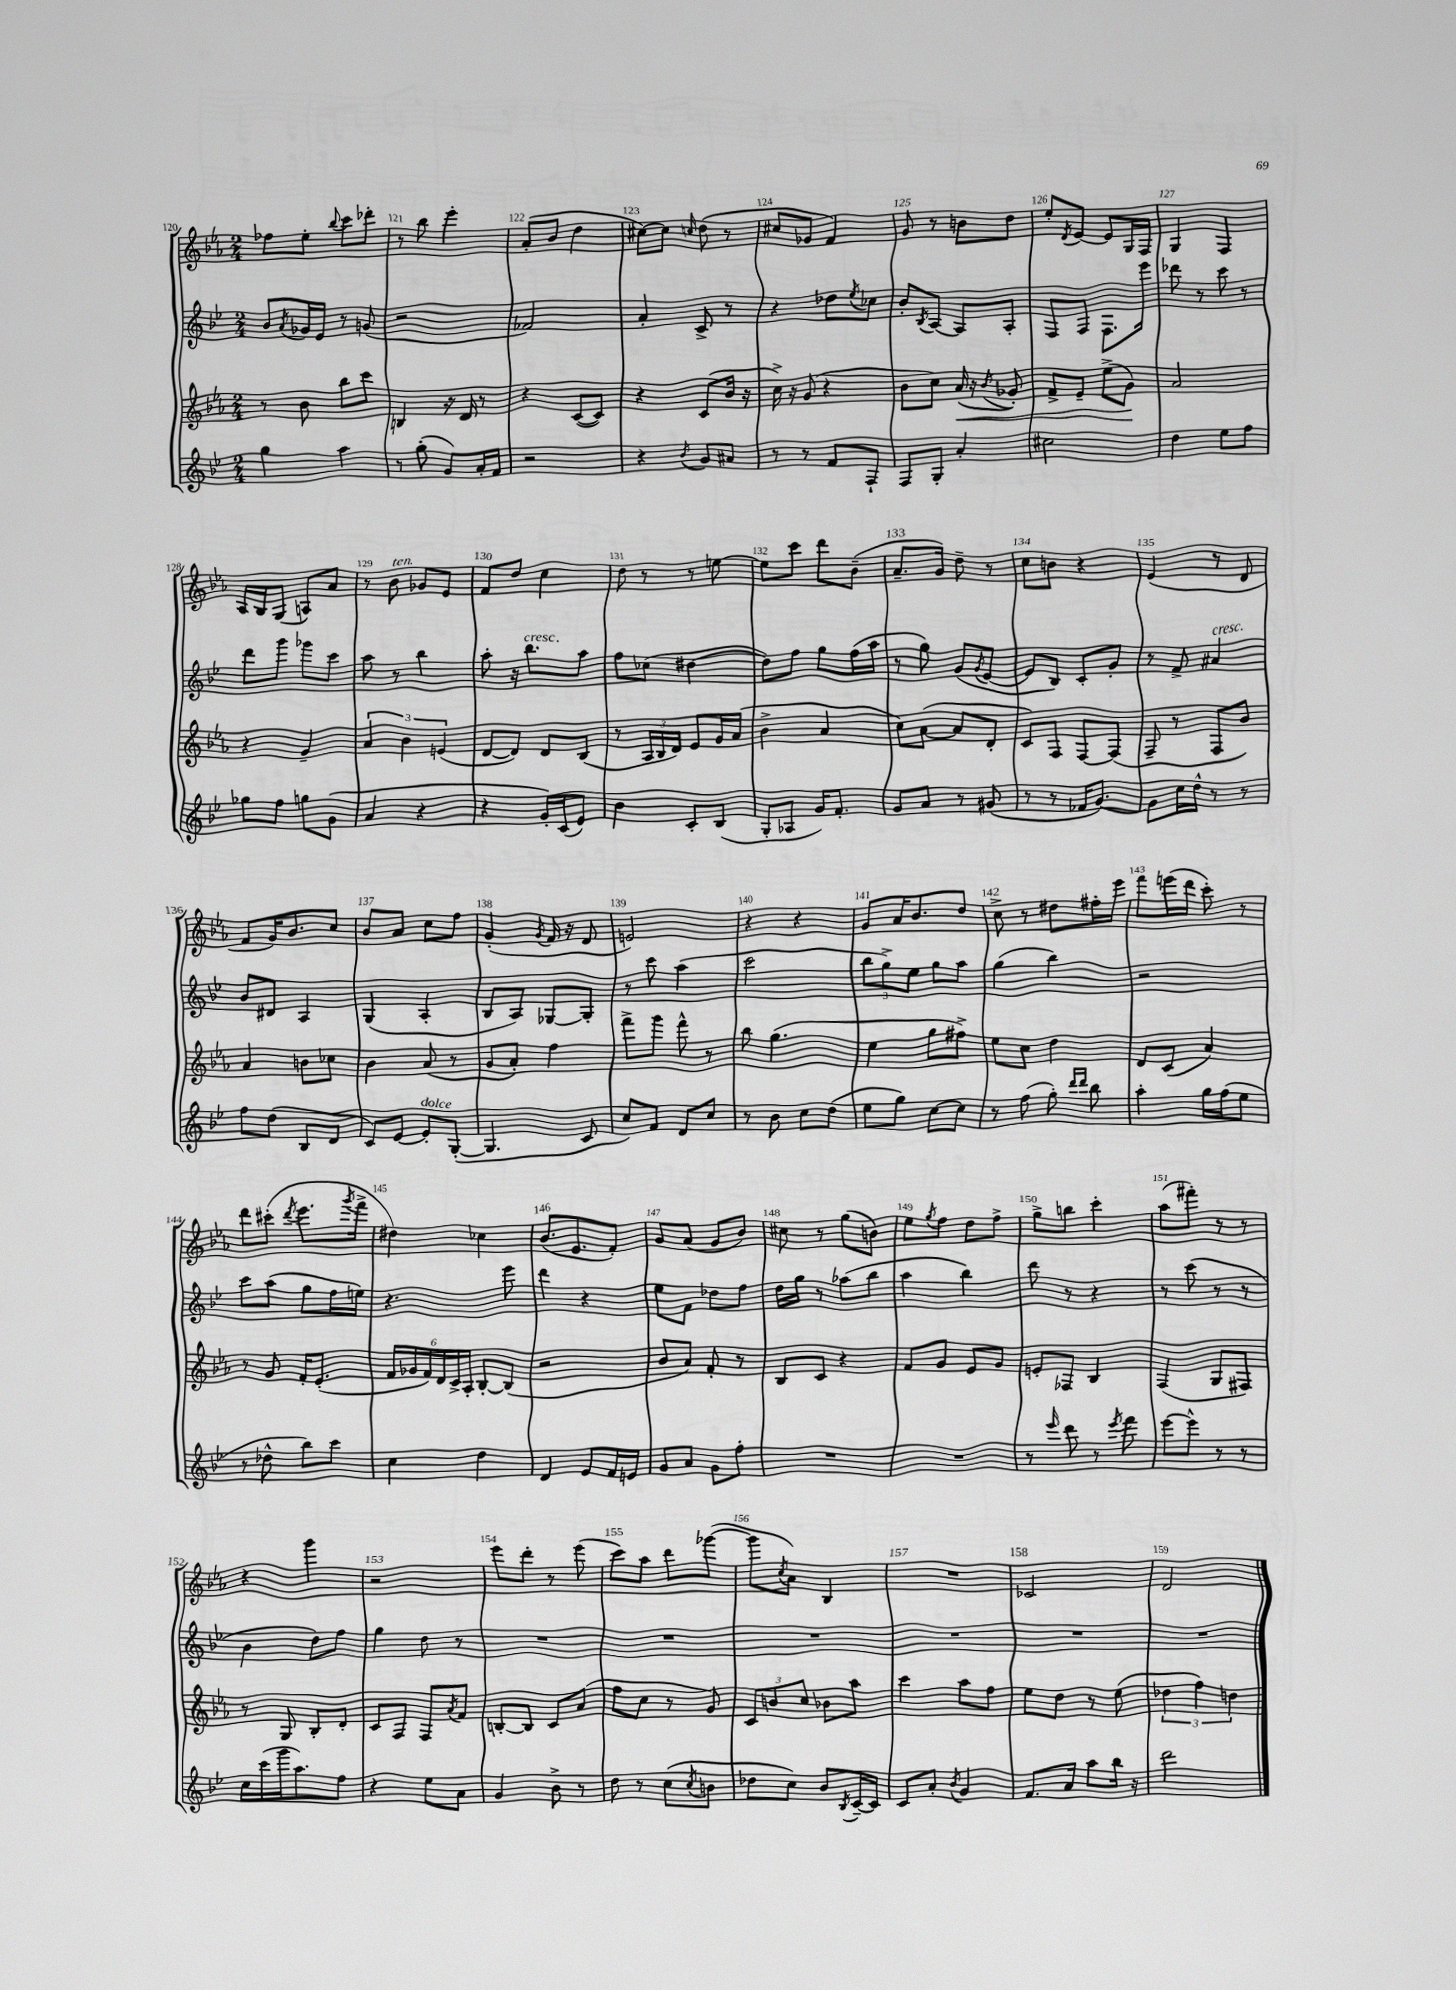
<<
\new StaffGroup <<
\new Staff = "s0" {
    \clef treble \key ees \major \numericTimeSignature \time 2/4
    fes''8 ees''8-. \appoggiatura { bes''8 } c'''8 des'''8-. |
    r8 bes''8 ees'''4-. |
    aes'8-.( bes'8 d''4 |
    cis''8~) cis''8 \grace { c''16 } d''8( r8 |
    cis''8 ges'8 f'4) |
    g'8 r8 b'8 d''8 |
    ees''8-. \acciaccatura { d'8 } ees'8~ ees'8 g16 f16 |
    g4 f4 |
    aes16 bes16 g8( a8) aes'8 |
    r8 bes'8^\markup { \italic "ten." } ges'8 ees'8 |
    f'8 d''8 c''4 |
    d''8 r8 r8 e''8~ |
    e''8 c'''8 d'''8 bes'8--( |
    aes'8.-- g'16) d''8-- r8 |
    c''8 b'8 r4 |
    ees'4( r8 d'8 |
    f'8 g'16) bes'8. c''8 |
    bes'8 aes'8 c''8 f''8 |
    g'4-.( \acciaccatura { g'8 } f'16 r16 d'8 |
    e'2) |
    r4 r4 |
    g'8 aes'16 bes'8. d''8 |
    c''8-> r8 dis''8 fis''16-. ees'''16 |
    f'''8 e'''16( d'''16 c'''8-.) r8 |
    d'''8 cis'''8-.( \acciaccatura { d'''8 } ees'''8. \acciaccatura { g'''8 } f'''16-> |
    dis''4) ces''4 |
    bes'8.( ees'8. f'8-.) |
    g'8 aes'8( g'8 bes'8) |
    cis''8 r8 g''8( b'8) |
    ees''8 \acciaccatura { g''8 } f''8 d''8 f''8-> |
    g''8-> b''8 c'''4-. |
    aes''8( fis'''8-.) r8 r8 |
    r4 g'''4 |
    r2 |
    ees'''8 d'''8-. r8 ees'''8( |
    c'''8) aes''8 d'''8 ges'''8~( |
    ges'''8 \acciaccatura { c''8 } aes'8) bes4 |
    R2 |
    ces'2 |
    d'2 \bar "|." |
}
\new Staff = "s1" {
    \clef treble \key bes \major \numericTimeSignature \time 2/4
    bes'8 \acciaccatura { a'8 } ges'16 ees'16 r8 g'8( |
    r2 |
    fes'2) |
    a'4-. c'8-> r8 |
    r4 des''8 \acciaccatura { ees''8 } ces''8 |
    bes'8-. \acciaccatura { bes8 } a8~ a8 a8-. |
    f8 f8 f8. ees'''16 |
    des'''8 r8 c'''8 r8 |
    d'''8 g'''8 ges'''8 c'''8 |
    a''8 r8 bes''4 |
    a''8-. r16 bes''8.^\markup { \italic "cresc." } a''8 |
    f''8 ces''8( dis''4~ |
    dis''8) f''8 g''8 f''16( a''16 |
    r8 g''8) g'8( \acciaccatura { g'8 } ees'8~ |
    ees'8 bes8) c'8-. g'8-. |
    r8 f'8-> ais'4^\markup { \italic "cresc." } |
    bes'8 dis'8 a4 |
    g4( a4-. |
    bes8 a8) ges8~ ges8-. |
    r8 c'''8 a''4( |
    c'''2 |
    \tuplet 3/2 { bes''8 g''8->) ees''8 } g''8 a''8 |
    g''4( bes''4) |
    r2 |
    c'''8 a''8( g''8 f''16 e''16) |
    r4. ees'''8 |
    d'''4 r4 |
    ees''8 f'8 des''8 f''8 |
    d''16 g''16 r8 aes''8( bes''8 |
    a''4 bes''4) |
    d'''8 r8 r4 |
    r8 c'''8( r8 r8 |
    bes'4 d''8) f''8 |
    g''4 d''8 r8 |
    R2 |
    R2 |
    R2 |
    R2 |
    R2 |
    R2 \bar "|." |
}
\new Staff = "s2" {
    \clef treble \key ees \major \numericTimeSignature \time 2/4
    r8 bes'8 bes''8 c'''8 |
    b4 r16 d'16 r8 |
    r4 c'8~( c'8) |
    r4 c'8( bes'16 r16 |
    c''16->) r16 g'8( r4 |
    bes'8 c''8) aes'16\<( r16 \acciaccatura { bes'8 } ges'8-.) |
    f'8-> ees'8-- ees''8->( g'8\!) |
    aes'2 |
    r4 g'4-- |
    \tuplet 3/2 { aes'4 bes'4 e'4( } |
    d'8~ d'8) d'8 bes8( |
    r8 \tuplet 3/2 { aes16 bes16 d'16) } ees'8 g'16 aes'16( |
    bes'4-> aes'4 |
    c''8) aes'8~( aes'8 d'8-. |
    c'8) f8 f8~ f8( |
    f8-- r8 f8 bes'8) |
    aes'4 b'8 ces''8 |
    bes'4 aes'8( r8 |
    g'8 aes'8-.) f''4 |
    f'''8-> g'''8 f'''8-^ r8 |
    bes''8 g''4.( |
    ees''4 g''8 fis''8->) |
    ees''8 c''8 d''4 |
    d'8 c'8( aes'4) |
    r8 g'8 f'16-. ees'8.-.( |
    \tuplet 6/4 { f'16 ges'16 f'16) d'16 c'16-> aes16-. } bes8~-. bes8( |
    r2 |
    bes'8 aes'8) f'8-. r8 |
    bes8 c'8 r4 |
    f'8 g'8 ees'8 g'8 |
    e'8-. fes8 bes4 |
    f4( g8 fis8) |
    r8 g8 bes8-. d'8-. |
    c'8 f8 f8 \acciaccatura { aes'8 } f'8 |
    b8~-. b8 c'8 aes'8( |
    f''8 c''8 r8 g'8) |
    \tuplet 3/2 { c'8 b'8 c''8 } bes'8 aes''8 |
    c'''4 aes''8 f''8 |
    ees''8 d''8 r8 ees''8( |
    \tuplet 3/2 { des''4 f''4) d''4 } \bar "|." |
}
\new Staff = "s3" {
    \clef treble \key bes \major \numericTimeSignature \time 2/4
    g''4 a''4 |
    r8 g''8-.( g'8) a'16-. f'16 |
    r2 |
    r4 \acciaccatura { bes'8 } g'8 ais'8 |
    r8 r8 f'8 f8-! |
    f8 g8-. a'4-. |
    cis''2 |
    d''4 ees''8 f''8 |
    ges''8 f''8 g''8 g'8( |
    a'4 r4 |
    r4 g'16-.) c'16( ees'8) |
    bes'4 c'8-. bes8( |
    g8-. aes8 g'16) f'8.-. |
    g'8 a'8 r8 gis'8( |
    r8 r8 fes'16 g'8.~) |
    g'8 c''16 d''16-^ r8 r8 |
    f''8 d''8( bes8 d'8 |
    c'8) ees'8~ ees'8-.^\markup { \italic "dolce" } g8~-.( |
    g4. c'8 |
    c''8) f'8 d'8 c''8 |
    r8 bes'8 c''8 d''8( |
    ees''8 g''8) c''8~ c''8 |
    r8 f''8( g''8-.) \grace { d'''16 d'''16 } bes''8 |
    a''4-. g''16 f''16( ees''8 |
    r8 des''8-^ bes''8) c'''8 |
    c''4 d''4 |
    d'4 ees'8 f'16 e'16 |
    g'8 a'8 g'8 f''8-. |
    R2 |
    R2 |
    r8 \grace { ees'''16 } d'''8 r8 \acciaccatura { ees'''8 } f'''8 |
    ees'''8~ ees'''8-^ r8 r8 |
    c''16 c'''16( g'''16 a''8.) f''8 |
    r4 ees''8 a'8 |
    g'4 bes'8-> r8 |
    d''8 r8 c''8( \acciaccatura { c''8 } b'8 |
    des''8 c''8) bes'8 \acciaccatura { bes8 } c'16~-- c'16 |
    c'8 a'8-. \acciaccatura { bes'8 } g'4 |
    f'8. a'16 a''8 bes''16 r16 |
    d'''2 \bar "|." |
}
>>
>>
\layout { \context { \Score currentBarNumber = #120 \override BarNumber.break-visibility = ##(#f #t #t) barNumberVisibility = #all-bar-numbers-visible } }
